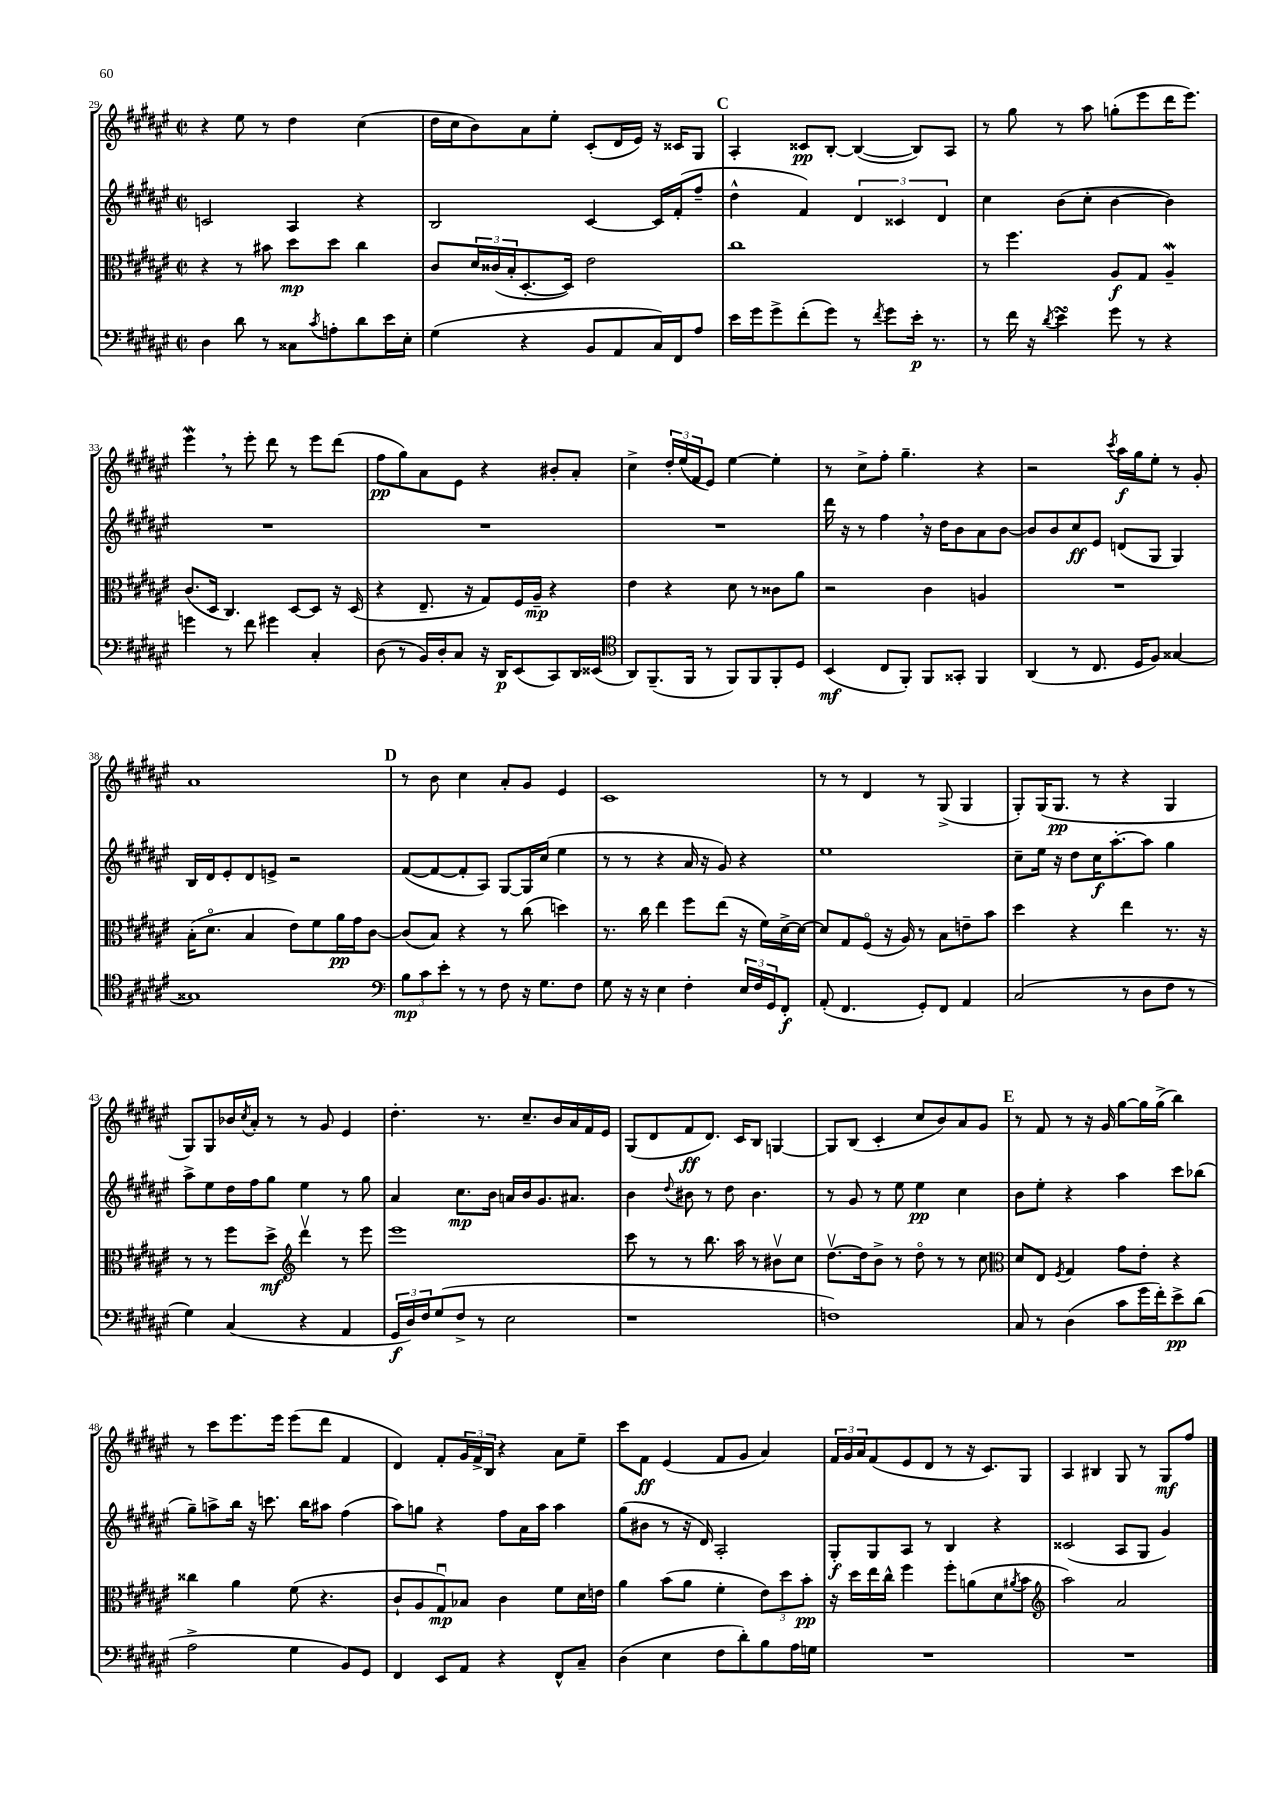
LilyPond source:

<<
\new StaffGroup <<
\new Staff = "s0" {
    \clef treble \key fis \major \defaultTimeSignature \time 2/2
    r4 eis''8 r8 dis''4 cis''4( |
    dis''16 cis''16 b'8) ais'8 eis''8-. cis'8-.( dis'16 eis'16) r16 cisis'16 gis8 |
    \mark \markup { \bold "C" } ais4-. cisis'8\pp b8~-. b4~( b8) ais8 |
    r8 gis''8 r8 ais''8 g''8-.( eis'''8 dis'''16 eis'''8.) |
    eis'''4\mordent \breathe r8 eis'''8-. dis'''8 r8 eis'''8 dis'''8( |
    fis''8\pp gis''8) ais'8 eis'8 r4 bis'8-. ais'8-. |
    cis''4-> \tuplet 3/2 { dis''16-. eis''16( fis'16 } eis'8) eis''4~ eis''4-. |
    r8 cis''8-> fis''8-. gis''4.-- r4 |
    r2 \acciaccatura { cis'''8 } ais''16\f gis''16 eis''8-. r8 gis'8-. |
    ais'1 |
    \mark \markup { \bold "D" } r8 b'8 cis''4 ais'8-. gis'8 eis'4 |
    cis'1 |
    r8 r8 dis'4 r8 gis8->( gis4 |
    gis8-.) gis16( gis8.\pp r8 r4 gis4 |
    gis8) gis8 bes'16 \acciaccatura { cis''8 } ais'16-. r8 r8 gis'8 eis'4 |
    dis''4.-. r8. cis''8.-- b'16 ais'16 fis'16 eis'16 |
    gis8( dis'8 fis'8\ff dis'8.) cis'16 b8 g4~ |
    g8 b8( cis'4-. cis''8 b'8) ais'8 gis'8 |
    \mark \markup { \bold "E" } r8 fis'8 r8 r16 gis'16 gis''8~ gis''16 gis''16->( b''4) |
    r8 cis'''8 eis'''8. eis'''16 eis'''8( dis'''8 fis'4 |
    dis'4) fis'8-. \tuplet 3/2 { gis'16 fis'16-> b16 } r4 ais'8 eis''8-- |
    cis'''8 fis'8\ff eis'4( fis'8 gis'8 ais'4) |
    \tuplet 3/2 { fis'16 gis'16 ais'16 } fis'8( eis'8 dis'8 r8 r16 cis'8.) gis8 |
    ais4 bis4 gis8 r8 gis8\mf fis''8 \bar "|." |
}
\new Staff = "s1" {
    \clef treble \key fis \major \defaultTimeSignature \time 2/2
    c'2 ais4 r4 |
    b2 cis'4~ cis'16 fis'16-.( fis''8-- |
    \mark \markup { \bold "C" } dis''4-^ fis'4) \tuplet 3/2 { dis'4 cisis'4 dis'4 } |
    cis''4 b'8( cis''8-. b'4~ b'4) |
    R1 |
    R1 |
    R1 |
    dis'''16 r16 r8 fis''4 \breathe r16 dis''16 b'8 ais'8 b'8~ |
    b'8 b'8 cis''8\ff eis'8 d'8( gis8 gis4) |
    b16 dis'16 eis'8-. dis'8 e'8-> r2 |
    \mark \markup { \bold "D" } fis'8~( fis'8~ fis'8-. ais8) gis8~ gis16 cis''16( eis''4 |
    r8 r8 r4 ais'16 r16 gis'8) r4 |
    eis''1 |
    cis''8-- eis''16 r16 dis''8 cis''16\f ais''8.~-. ais''8 gis''4 |
    ais''8-> eis''8 dis''16 fis''16 gis''8 eis''4 r8 gis''8 |
    ais'4 cis''8.\mp b'16 a'16 b'16 gis'8. ais'8. |
    b'4 \appoggiatura { dis''8 } bis'8 r8 dis''8 bis'4. |
    r8 gis'8 r8 eis''8 eis''4\pp cis''4 |
    \mark \markup { \bold "E" } b'8 eis''8-. r4 ais''4 cis'''8 bes''8( |
    gis''8--) a''8-> b''16 r16 c'''8. b''16 ais''8 fis''4( |
    ais''8) g''8 r4 fis''8 ais'16 ais''16 ais''4 |
    gis''8( bis'8 r8 r16 dis'16) ais2-. |
    gis8-.\f gis8 ais8 r8 b4 r4 |
    cisis'2( ais8 gis8 gis'4) \bar "|." |
}
\new Staff = "s2" {
    \clef alto \key fis \major \defaultTimeSignature \time 2/2
    r4 r8 bis'8 dis''8\mp dis''8 cis''4 |
    cis'8 \tuplet 3/2 { dis'16 cisis'16( b16-. } dis8.~-. dis16) eis'2 |
    \mark \markup { \bold "C" } cis''1 |
    r8 fis''4. ais8\f gis8 ais4--\mordent |
    cis'8.( dis16 cis4.) dis8~ dis8 r16 dis16( |
    r4 eis8.-- r16 gis8) fis16 ais16--\mp r4 |
    eis'4 r4 dis'8 r8 cisis'8 ais'8 |
    r2 cis'4 a4 |
    R1 |
    b16-.( dis'8.\flageolet b4 eis'8) fis'8 ais'16\pp gis'16 cis'8~ |
    \mark \markup { \bold "D" } cis'8( b8) r4 r8 cis''8( d''4) |
    r8. cis''16 eis''4 fis''8 eis''8( r16 fis'16) dis'16~-> dis'16~ |
    dis'8 gis8 fis8\flageolet( r16 ais16) r8 b8 e'8-- b'8 |
    dis''4 r4 eis''4 r8. r16 |
    r8 r8 fis''8 dis''8->\mf \clef treble dis'''4\upbow r8 eis'''8 |
    eis'''1 |
    cis'''8 r8 r8 b''8. ais''16 r8 bis'8\upbow cis''8 |
    dis''8.~\upbow dis''16 b'8-> r8 dis''8\flageolet r8 r8 cis''8 |
    \mark \markup { \bold "E" } \clef alto dis'8 eis8 \acciaccatura { fis8 } gis4 gis'8 eis'8-. r4 |
    cisis''4 ais'4 fis'8( r4. |
    cis'8-! ais8 gis8\downbow\mp) bes8 cis'4 fis'8 dis'16 e'16 |
    ais'4 b'8( ais'8 fis'4-. \tuplet 3/2 { eis'8) dis''8 b'8-.\pp } |
    r16 dis''16 eis''16 cis''16-^ fis''4 fis''8-. a'8( dis'8 \acciaccatura { ais'8 } b'8 |
    \clef treble ais''2) ais'2 \bar "|." |
}
\new Staff = "s3" {
    \clef bass \key fis \major \defaultTimeSignature \time 2/2
    dis4 dis'8 r8 cisis8 \acciaccatura { cis'8 } a8-. dis'8 eis'16 eis16-. |
    gis4( r4 b,8 ais,8 cis16) fis,16 ais8 |
    \mark \markup { \bold "C" } eis'16 gis'16 gis'8-> fis'8-.( gis'8) r8 \acciaccatura { fis'8 } gis'8 eis'16-.\p r8. |
    r8 fis'16 r16 \acciaccatura { dis'8 } eis'4\turn gis'8 r8 r4 |
    g'4 r8 fis'8 gis'4 cis4-. |
    dis8( r8 b,16) dis16-. cis8 r16 dis,16\p eis,8( cis,8) dis,16 eisis,16( |
    \clef tenor ais,8) fis,8.--( fis,16 r8 fis,8) fis,8 fis,8-. dis8 |
    b,4\mf( cis8 fis,8-.) fis,8 gisis,8-. fis,4 |
    ais,4( r8 cis8. dis16 fis8) gisis4~ |
    gisis1 |
    \mark \markup { \bold "D" } \clef bass \tuplet 3/2 { b8\mp cis'8 eis'8-. } r8 r8 fis8 r16 gis8. fis8 |
    gis8 r16 r16 eis4 fis4-. \tuplet 3/2 { eis16 fis16 gis,16 } fis,8-.\f |
    ais,8-.( fis,4. gis,8-.) fis,8 ais,4 |
    cis2( r8 dis8 fis8 r8 |
    gis4) cis4( r4 ais,4 |
    \tuplet 3/2 { gis,16\f dis16) fis16 } gis8( fis8-> r8 eis2 |
    r1 |
    f1) |
    \mark \markup { \bold "E" } cis8 r8 dis4( cis'8 gis'16 fis'16-.) eis'8->\pp dis'8( |
    ais2-> gis4 b,8) gis,8 |
    fis,4 eis,8 ais,8 r4 fis,8-^ cis8-- |
    dis4( eis4 fis8 dis'8-.) b8 ais16 g16 |
    R1 |
    R1 \bar "|." |
}
>>
>>
\layout { \context { \Score currentBarNumber = #29 } }
